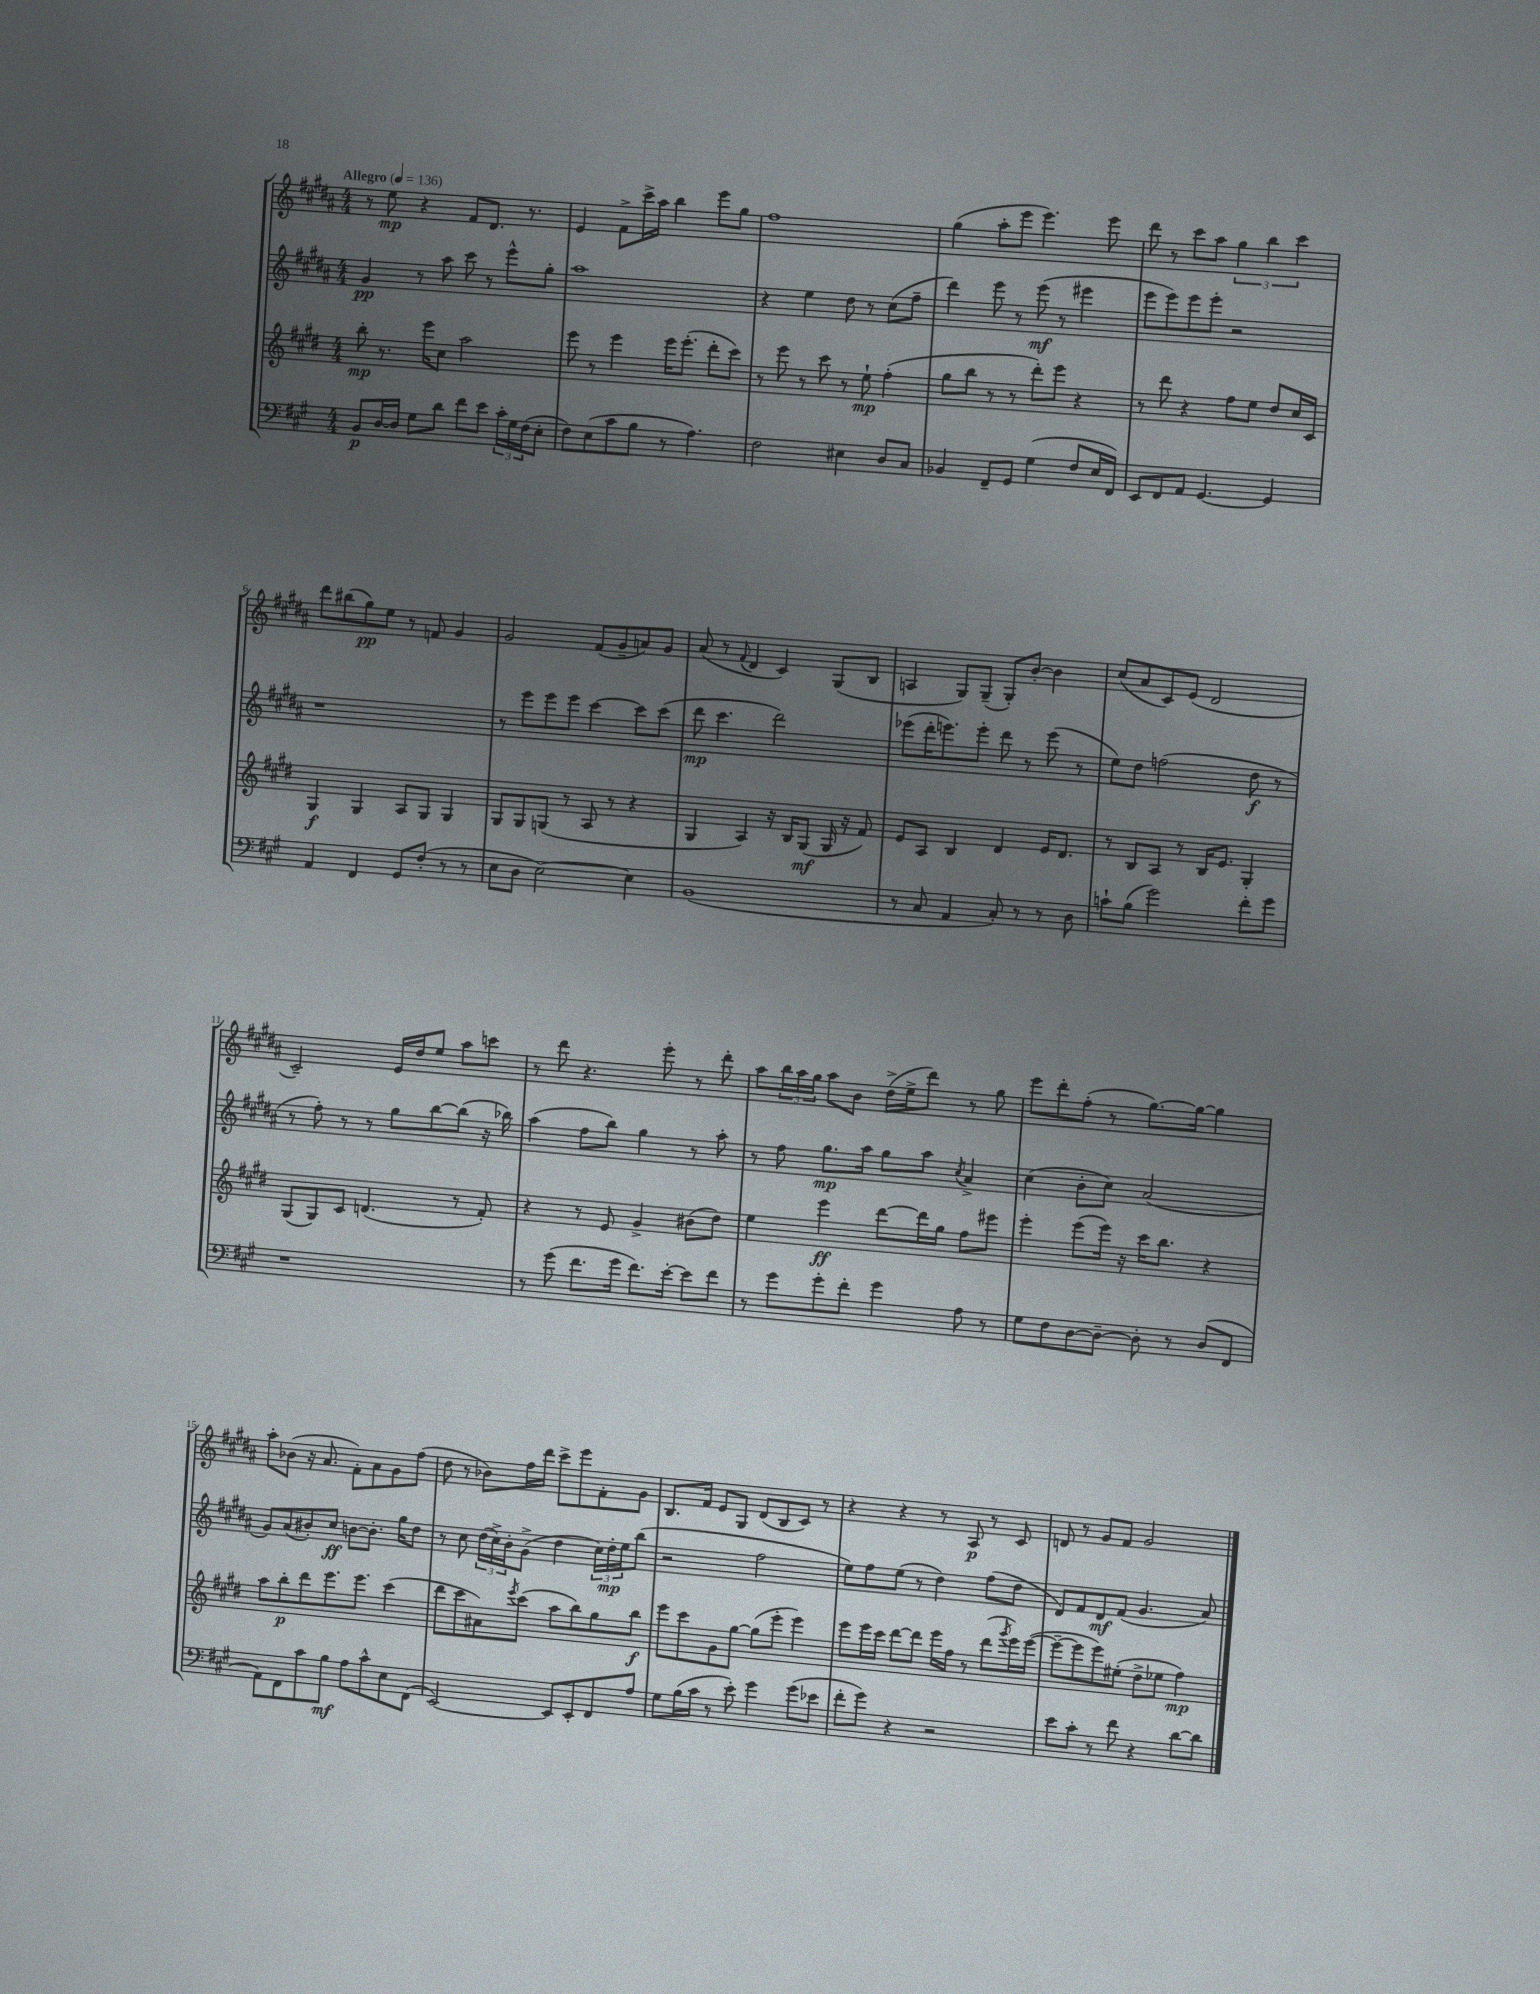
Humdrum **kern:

**kern	**dynam	**kern	**dynam	**kern	**dynam	**kern	**dynam
*part4	*part4	*part3	*part3	*part2	*part2	*part1	*part1
*staff4	*staff4	*staff3	*staff3	*staff2	*staff2	*staff1	*staff1
*clefF4	*	*clefG2	*	*clefG2	*	*clefG2	*
*k[f#c#g#]	*	*k[f#c#g#d#]	*	*k[f#c#g#d#a#]	*	*k[f#c#g#d#a#]	*
*M4/4	*	*M4/4	*	*M4/4	*	*M4/4	*
*MM136	*	*MM136	*	*MM136	*	*MM136	*
=1	=1	=1	=1	=1	=1	=1	=1
!	!	!	!	!	!	!LO:TX:a:B:t=Allegro	!
8BB/L	p	8bb'\	mp	4g#/	pp	8r	.
[16D/L	.	8.r	.	.	.	8ee\	mp
16D/JJ]	.	.	.	.	.	.	.
8G#\L	.	.	.	8r	.	4r	.
.	.	16eee\KL	.	.	.	.	.
8d\J	.	8cc#\J	.	8aa#\	.	.	.
8f#\L	.	2aa\	.	8ccc#\	.	8f#/L	.
8e\J	.	.	.	8r	.	8.d#/J	.
24c#'\LL	.	.	.	8eee^^\L	.	.	.
24G#\	.	.	.	.	.	.	.
.	.	.	.	.	.	8.r	.
(24F#\J	.	.	.	.	.	.	.
8E'\J	.	.	.	8gg#'\J	.	.	.
=2	=2	=2	=2	=2	=2	=2	=2
8F#\L)	.	8eee\	.	1aa#	.	4e/	.
(8E\	.	8r	.	.	.	.	.
8c#\	.	4eee\	.	.	.	8f#^\L	.
8B\J	.	.	.	.	.	16ccc#^\L	.
.	.	.	.	.	.	16aa#\JJ	.
8r	.	16eee\KL	.	.	.	4bb\	.
.	.	(8.eee'\J	.	.	.	.	.
4.A\)	.	.	.	.	.	.	.
.	.	8ddd#'\L	.	.	.	8eee\L	.
.	.	8ccc#\J)	.	.	.	8gg#\J	.
=3	=3	=3	=3	=3	=3	=3	=3
2F#\	.	8r	.	4r	.	1ff#	.
.	.	8eee\	.	.	.	.	.
.	.	8r	.	4ee\	.	.	.
.	.	8ccc#\	.	.	.	.	.
4E#X\	.	8r	.	8dd#\	.	.	.
.	.	8ee`\	mp	8r	.	.	.
8D/L	.	(4ff#'\	.	(8cc#\L	.	.	.
8C#/J	.	.	.	8ff#~\J	.	.	.
=4	=4	=4	=4	=4	=4	=4	=4
4BB-X/	.	8gg#\L	.	4ddd#\)	.	(4gg#\	.
.	.	8bb\J	.	.	.	.	.
8FF#~/L	.	8r	.	8eee\	.	8aa#'\L	.
8GG#/J	.	8r	.	8r	.	8eee\J	.
(4G#\	.	8ddd#'\L)	.	(8eee\	mf	4.eee\)	.
.	.	8eee\J	.	8r	.	.	.
8F#/L	.	4r	.	4eee#X\	.	.	.
16E/L	.	.	.	.	.	8eee\	.
16FF#/JJ)	.	.	.	.	.	.	.
=5	=5	=5	=5	=5	=5	=5	=5
8EE/L	.	8r	.	8eee\L	.	8ddd#\	.
8FF#/	.	8ddd#\	.	8eee\)	.	8r	.
8AA/J	.	4r	.	8eee\	.	8ccc#\L	.
[4.GG#/	.	.	.	8eee'\J	.	8aa#\J	.
.	.	8ff#\L	.	2r	.	6gg#\	.
.	.	8ee\J	.	.	.	.	.
.	.	.	.	.	.	6bb\	.
4GG#/]	.	8dd#/L	.	.	.	.	.
.	.	.	.	.	.	6ccc#\	.
.	.	16cc#/L	.	.	.	.	.
.	.	16c#/JJ	.	.	.	.	.
!!LO:LB:g=z
=6	=6	=6	=6	=6	=6	=6	=6
4AA/	.	4G#/	f	1r	.	8ddd#\L	.
.	.	.	.	.	.	(8bb#X\	.
4FF#/	.	4G#/	.	.	.	8gg#\)	pp
.	.	.	.	.	.	8ee\J	.
8GG#/L	.	8A/L	.	.	.	8r	.
(8F#'/J	.	8G#/J	.	.	.	8fn/	.
8r	.	4G#/	.	.	.	4g#/	.
8r	.	.	.	.	.	.	.
=7	=7	=7	=7	=7	=7	=7	=7
8E\L	.	8G#/L	.	8r	.	2g#/	.
8D\J	.	8G#/	.	8eee\L	.	.	.
[2E\)	.	(8Gn/J	.	8eee\	.	.	.
.	.	8r	.	8eee\J	.	.	.
.	.	8A/	.	[4ccc#\	.	(8f#/L	.
.	.	8r	.	.	.	8g#~/	.
4E\]	.	4r	.	8ccc#\L]	.	8an/)	.
.	.	.	.	(8ccc#\J	.	8g#/J	.
=8	=8	=8	=8	=8	=8	=8	=8
(1BB	.	4G#/	.	8ddd#\	mp	(8a#/	.
.	.	.	.	4.ccc#\	.	8r	.
.	.	.	.	.	.	8qqf#/	.
.	.	4A/)	.	.	.	4d#/	.
.	.	16r	.	2ddd#\)	.	4c#/)	.
.	.	16B/KL	.	.	.	.	.
.	.	(8G#/J	mf	.	.	.	.
.	.	16G#/	.	.	.	(8G#/L	.
.	.	16r	.	.	.	.	.
.	.	8f#/)	.	.	.	8B/J	.
=9	=9	=9	=9	=9	=9	=9	=9
8r	.	8e/L	.	(8eee-X\L	.	4An/	.
8C#/	.	8A/J	.	16ddd#'\K	.	.	.
.	.	.	.	8.eeen\)	.	.	.
4AA/	.	4B/	.	.	.	8G#/L)	.
.	.	.	.	8eee'\J	.	(8G#~/J	.
8C#'/)	.	4d#/	.	8ddd#\	.	8G#'/L)	.
8r	.	.	.	8r	.	[8b'/J	.
8r	.	16e/KL	.	(8eee\	.	4b\]	.
.	.	8.d#/J	.	.	.	.	.
8D\	.	.	.	8r	.	.	.
=10	=10	=10	=10	=10	=10	=10	=10
8cn`\L	.	8r	.	8ee\L)	.	(8cc#/L	.
(8B\J	.	8B/L	.	8dd#\J	.	8a#/	.
2g#\)	.	8A/J	.	(2ffn\	.	8c#/)	.
.	.	8r	.	.	.	(8e/J	.
.	.	16B/KL	.	.	.	2d#/	.
.	.	8.e/J	.	.	.	.	.
8f#'\L	.	4G#'/	.	8dd#\	f	.	.
8g#\J	.	.	.	8r	.	.	.
!!LO:LB:g=z
=11	=11	=11	=11	=11	=11	=11	=11
1r	.	(8G#/L	.	8r	.	2c#~/)	.
.	.	8G#/)	.	8ff#'\)	.	.	.
.	.	8c#/J	.	8r	.	.	.
.	.	(4.dn/	.	8r	.	.	.
.	.	.	.	8gg#\L	.	16e/LL	.
.	.	.	.	.	.	16dd#/J	.
.	.	.	.	[8bb\	.	8ee/J	.
.	.	8r	.	(8bb\J]	.	8aa#\L	.
.	.	8f#'/)	.	16r	.	8cccn\J	.
.	.	.	.	16bb-X\)	.	.	.
=12	=12	=12	=12	=12	=12	=12	=12
8r	.	4r	.	(4aa#\	.	8r	.
(8g#\	.	.	.	.	.	8ddd#\	.
8.f#\L	.	8r	.	8ff#\L	.	4.r	.
.	.	8e/	.	8bb\J)	.	.	.
16g#\Jk	.	.	.	.	.	.	.
8.f#\L)	.	4g#^/	.	4gg#\	.	.	.
.	.	.	.	.	.	8eee'\	.
[16e'\Jk	.	.	.	.	.	.	.
8e\L]	.	(8b#X\L	.	8r	.	8r	.
8f#\J	.	8dd#\J)	.	8aa#'\	.	8ddd#'\	.
=13	=13	=13	=13	=13	=13	=13	=13
8r	.	4ee\	.	8r	.	8aa#\L	.
8g#\L	.	.	.	8ff#\	.	24bb\L	.
.	.	.	.	.	.	24aa#\	.
.	.	.	.	.	.	24gg#\JJ	.
8g#'\	.	4eee\	ff	8.gg#\L	mp	8aa#\L	.
8f#'\J	.	.	.	.	.	8b\J	.
.	.	.	.	16aa#\Jk	.	.	.
4g#\	.	[8ddd#\L	.	8gg#\L	.	(16dd#^\LL	.
.	.	.	.	.	.	16ee^\J	.
.	.	16ddd#\L]	.	8aa#\J	.	8ddd#\J)	.
.	.	16gg#\JJ	.	.	.	.	.
.	.	.	.	8qcc#/	.	.	.
8A\	.	8ff#\L	.	4a#^/	.	8r	.
8r	.	8eee#X\J	.	.	.	8gg#\	.
=14	=14	=14	=14	=14	=14	=14	=14
8G#\L	.	4eee'\	.	(4cc#\	.	8eee\L	.
8F#\	.	.	.	.	.	8ddd#'\	.
[8D\	.	(8eee\L	.	8b'\L	.	(8ff#'\J	.
8D~\J_	.	16eee\Jk)	.	8cc#\J)	.	8r	.
.	.	16r	.	.	.	.	.
8D'\]	.	16ccc#\KL	.	(2a#/	.	[8.gg#\L)	.
.	.	8.bb\J	.	.	.	.	.
8r	.	.	.	.	.	.	.
.	.	.	.	.	.	16gg#\Jk_	.
(8D/L	.	4r	.	.	.	4gg#\]	.
8FF#/J	.	.	.	.	.	.	.
!!LO:LB:g=z
=15	=15	=15	=15	=15	=15	=15	=15
8AA\L)	.	8aa\L	.	8g#/L)	.	8aa#'\L	.
8FF#\	.	8bb'\	p	(8a#/	.	(8b-X\J	.
8c#\	.	8ddd#\	.	8b#X'/)	.	16r	.
.	.	.	.	.	.	8.a#/	.
8B\J	mf	8.eee\	.	8cc#/J	ff	.	.
8A\L	.	.	.	[8bn\L	.	8f#'\L)	.
.	.	8.eee\J	.	.	.	.	.
8c#^^\	.	.	.	8.b'\J]	.	8a#\	.
8E\	.	(4ccc#\	.	.	.	8g#\	.
.	.	.	.	16gg#\KL	.	.	.
(8FF#\J	.	.	.	8dd#\J	.	(8ff#\J	.
=16	=16	=16	=16	=16	=16	=16	=16
[2EE/)	.	8ddd#\L	.	8r	.	8dd#\	.
.	.	8ccc#\	.	8cc#\	.	8r	.
.	.	8a#X\)	.	(24dd#\LL	.	8b-X\L)	.
.	.	.	.	24cc#^\)	.	.	.
.	.	.	.	24b'\J	.	.	.
.	.	8qeee/	.	.	.	.	.
.	.	(8ccc#\J	.	(8g#^\J	.	16ff#\L	.
.	.	.	.	.	.	16ddd#\JJ	.
8EE/L]	.	8aa\L	.	4dd#\	.	8ccc#^\L	.
8EE'/	.	8bb\)	.	.	.	8eee\	.
8FF#/	.	8gg#\	.	24cc#\LL)	.	8f#'\	.
.	.	.	.	24dd#'\	mp	.	.
.	.	.	.	24ee\J	.	.	.
8A/J	.	8bb\J	f	(8bb\J	.	8g#\J	.
=17	=17	=17	=17	=17	=17	=17	=17
8G#\L	.	8eee\L	.	2r	.	8.B/L	.
(16B\L	.	8ccc#\	.	.	.	.	.
16c#\JJ	.	.	.	.	.	16f#/Jk	.
8r	.	8g#\	.	.	.	8e/L	.
8e'\)	.	[8gg#\J	.	.	.	8G#/J	.
4g#\	.	(8gg#\L]	.	2ff#\	.	(8d#/L	.
.	.	8eee'\J	.	.	.	8B/	.
(8g#\L	.	4eee\)	.	.	.	8c#/J)	.
8e-X\J	.	.	.	.	.	8r	.
=18	=18	=18	=18	=18	=18	=18	=18
8f#'\L	.	8eee\L	.	8ee\L)	.	4r	.
8g#\J)	.	16eee\L	.	8ff#\	.	.	.
.	.	16ccc#\JJ	.	.	.	.	.
4r	.	[8ddd#\L	.	(8ee\J	.	4r	.
.	.	8ddd#\J]	.	8r	.	.	.
2r	.	16eee\LL	.	4dd#\)	.	8r	.
.	.	16ff#\JJ	.	.	.	.	.
.	.	8r	.	.	.	8A#/	p
.	.	(8ddd#\L	.	(8ff#\L	.	8r	.
.	.	8qggg#/	.	.	.	.	.
.	.	16eee\L)	.	8dd#\J	.	8c#/	.
.	.	([16eee\JJ	.	.	.	.	.
=19	=19	=19	=19	=19	=19	=19	=19
8e\L	.	8eee~\L_	.	8d#/L)	.	8dn/	.
8c#'\J	.	8eee\]	.	8f#/	.	8r	.
8r	.	8eee\)	.	8d#/	mf	8g#/L	.
8f#\	.	(8ee#X'\J	.	(8f#/J	.	8f#/J	.
4r	.	8dd#^\L	.	4.g#/	.	2g#/	.
.	.	8ee-X\J	.	.	.	.	.
[8d\L	.	4ff#\)	mp	.	.	.	.
8d\J]	.	.	.	8a#/)	.	.	.
==	==	==	==	==	==	==	==
*-	*-	*-	*-	*-	*-	*-	*-
